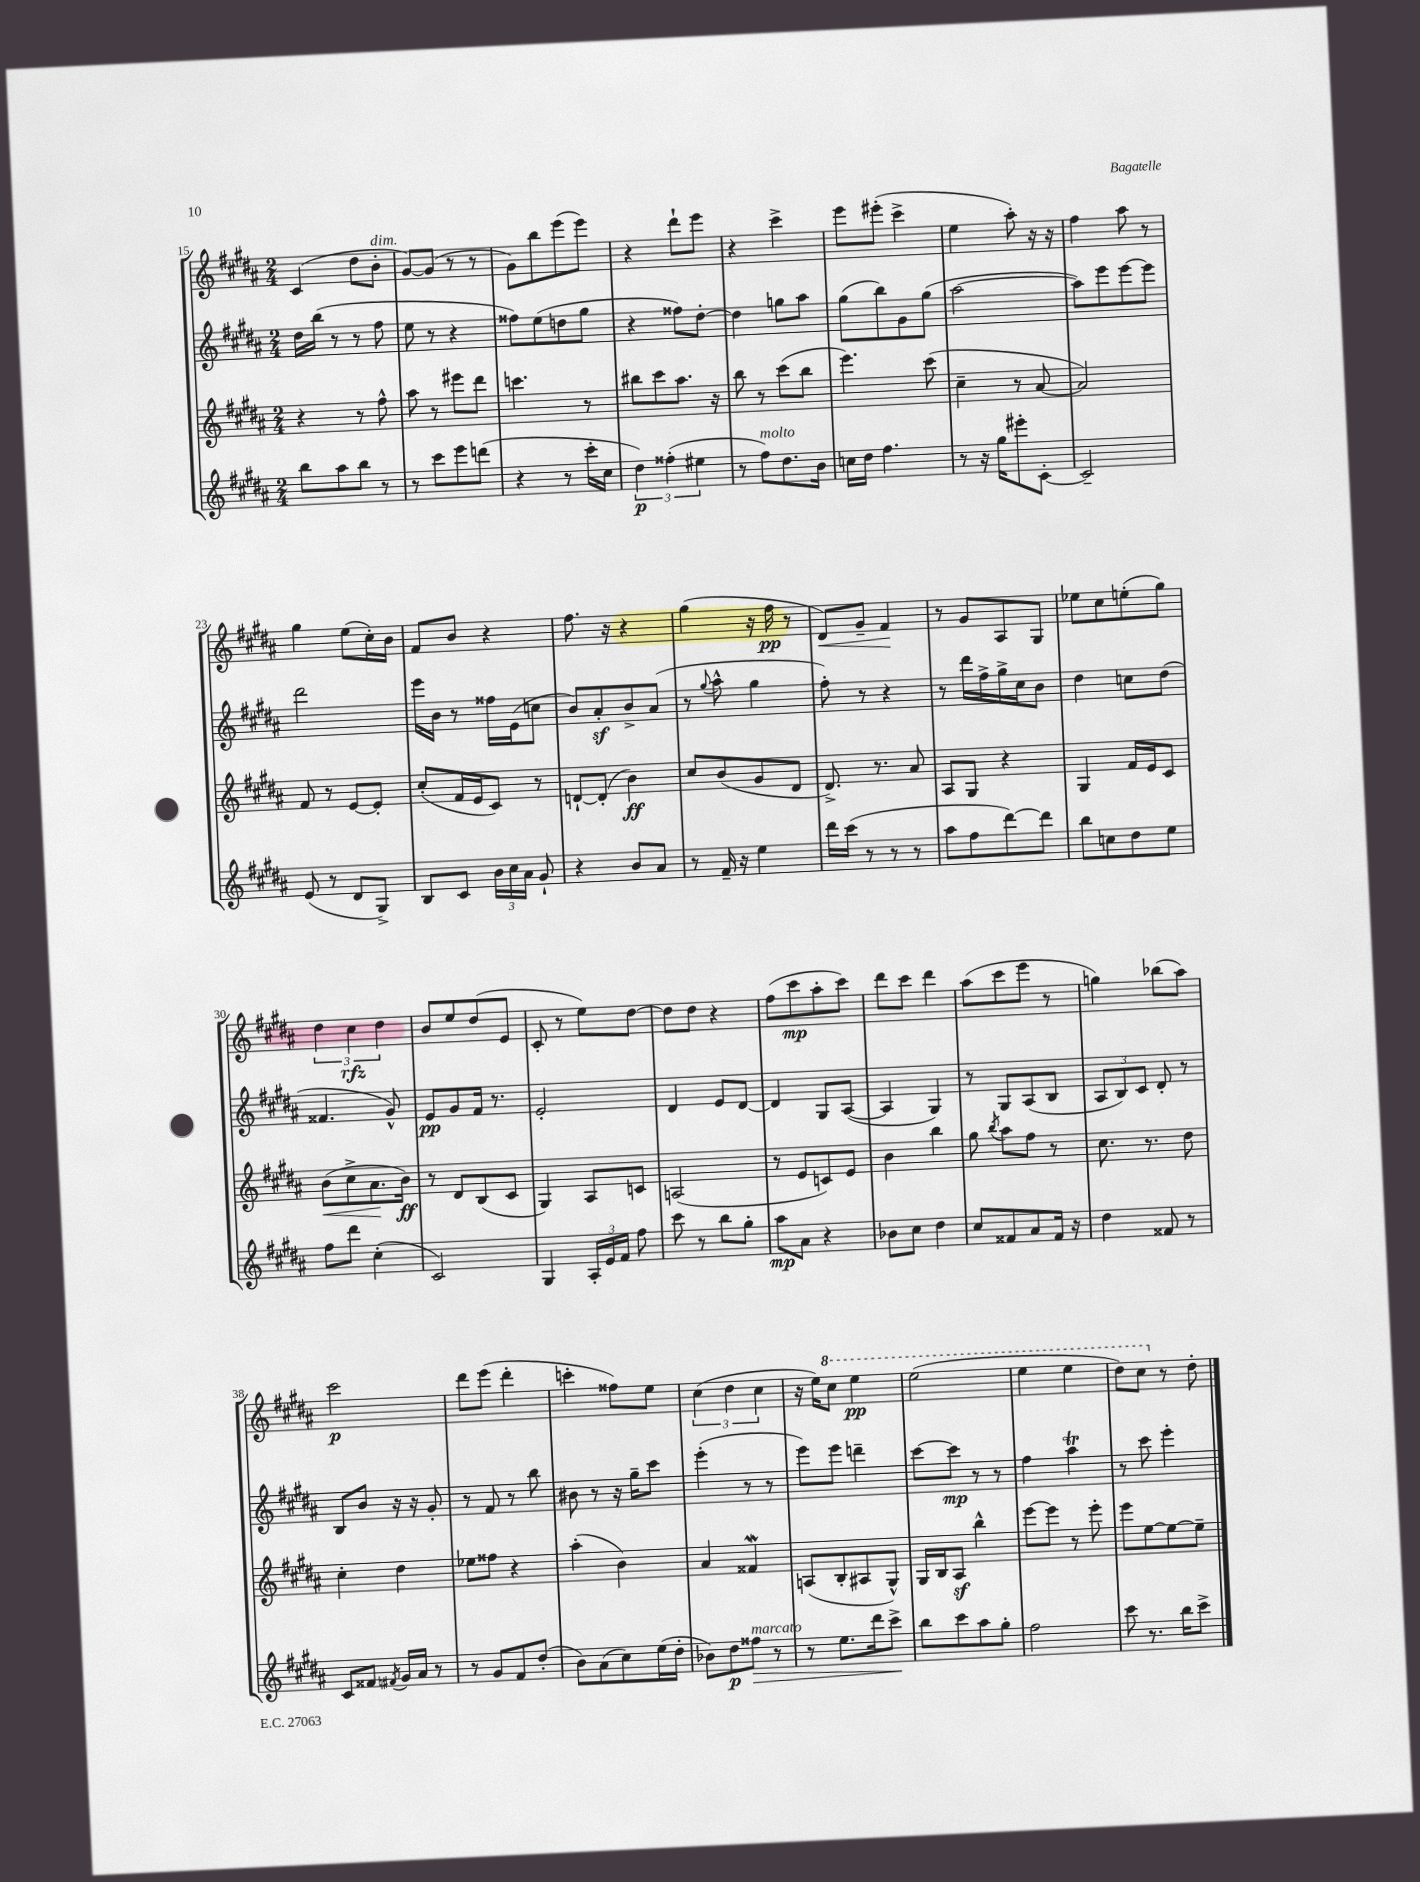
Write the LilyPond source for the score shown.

<<
\new StaffGroup <<
\new Staff = "s0" {
    \clef treble \key b \major \numericTimeSignature \time 2/4
    \autoBeamOff cis'4( dis''8[ b'8]-.^\markup { \italic "dim." } |
    gis'8[~) gis'8]( r8 r8 |
    gis'8[) b''8 e'''8( e'''8]) |
    r4 dis'''8[-! e'''8] |
    r4 cis'''4-> |
    e'''8[ eis'''8]-.( cis'''4-> |
    e''4 ais''8-.) r16 r16 |
    fis''4 ais''8 r8 |
    gis''4 e''8[( cis''16-.) b'16] |
    fis'8[ b'8] r4 |
    fis''8. r16 r4 |
    gis''4( r16 fis''16\pp r8 |
    dis'8[\<) gis'8]-- fis'4\! |
    r8 gis'8[ ais8 gis8] |
    ees''8[ cis''8 e''8-.( gis''8]) |
    \tuplet 3/2 { dis''4 cis''4\rfz dis''4 } |
    b'8[ e''8 dis''8( e'8] |
    cis'8-. r8 e''8[) dis''8]~ |
    dis''8[ dis''8] r4 |
    fis''8[( cis'''8\mp ais''8-. cis'''8]) |
    dis'''8[ cis'''8] dis'''4 |
    ais''8[( cis'''8 e'''8] r8 |
    g''4) bes''8[( ais''8]) |
    cis'''2\p |
    dis'''8[ e'''8]( dis'''4-. |
    c'''4-. fisis''8[) e''8] |
    \tuplet 3/2 { cis''4( dis''4 cis''4 } |
    r16 e''16[) \ottava #1 cis'''8] e'''4\pp |
    e'''2( |
    e'''4 e'''4 |
    dis'''8[) cis'''8] \ottava #0 r8 dis''8-. \bar "|." |
}
\new Staff = "s1" {
    \clef treble \key b \major \numericTimeSignature \time 2/4
    \autoBeamOff dis''16[ b''16]( r8 r8 fis''8 |
    e''8 r8 r4 |
    fisis''8[) e''8( d''8 gis''8] |
    r4 fisis''8[) dis''8]~-. |
    dis''4 g''8[ ais''8] |
    gis''8[( b''8) gis'8 gis''8]( |
    ais''2~ |
    ais''8[) e'''8 e'''8~ e'''8] |
    dis'''2 |
    e'''16[ b'16] r8 fisis''16[ e'16( c''8] |
    b'8[) ais'8-.\sf b'8-> ais'8]( |
    r8 \appoggiatura { gis''8 } ais''8-^ gis''4 |
    fis''8-.) r8 r4 |
    r8 dis'''16[ fis''16-> gis''16-> cis''16 b'8] |
    dis''4 c''8[ dis''8]( |
    fisis'4. gis'8-^) |
    e'8[\pp gis'8 fis'16] r8. |
    e'2-. |
    dis'4 e'8[ dis'8]~ |
    dis'4 gis8[ ais8]~( |
    ais4 gis4) |
    r8 gis8[ ais8( b8] |
    \tuplet 3/2 { ais8[ b8) cis'8] } dis'8-. r8 |
    b8[ b'8] r16 r16 gis'8-. |
    r8 fis'8 r8 b''8 |
    bis'8 r8 r16 gis''16[-- cis'''8] |
    e'''4-.( r8 r8 |
    e'''8[) e'''8] d'''4-- |
    cis'''8[~ cis'''8]\mp r8 r8 |
    fis''4 ais''4\trill |
    r8 cis'''8 e'''4-. \bar "|." |
}
\new Staff = "s2" {
    \clef treble \key b \major \numericTimeSignature \time 2/4
    \autoBeamOff r4 r8 fis''8-^ |
    ais''8 r8 eis'''8[ dis'''8] |
    c'''4. r8 |
    bis''8[ cis'''8 ais''8.] r16 |
    b''8 r8 cis'''8[( b''8] |
    e'''4.) cis'''8( |
    cis''4-- r8 ais'8~ |
    ais'2) |
    fis'8 r8 e'8[~ e'8]-. |
    cis''8[-.( fis'16 e'16 cis'8]) r8 |
    d'8[~-! d'8]-.( b'4\ff) |
    cis''8[ b'8( gis'8 dis'8] |
    dis'8.->) r8. ais'8 |
    ais8[ gis8] r4 |
    gis4 fis'16[ e'16 cis'8] |
    b'8[\<( cis''8-> ais'8.\! b'16]\ff) |
    r8 dis'8[ b8( cis'8] |
    gis4) ais8[ c'8] |
    a2( |
    r8 e'8[ c'8) e'8] |
    b'4 b''4 |
    gis''8 \acciaccatura { b''8 } ais''8[ fis''8] r8 |
    cis''8. r8. dis''8 |
    cis''4-. dis''4 |
    ees''8[ fisis''8] r4 |
    ais''4-.( b'4) |
    ais'4 fisis'4\mordent |
    a8[( b8-. ais8 gis8]-^) |
    gis16[ b16 ais8]\sf b''4-^ |
    e'''8[~ e'''8] r8 e'''8-. |
    e'''8[ e''8~ e''8~ e''8]-- \bar "|." |
}
\new Staff = "s3" {
    \clef treble \key b \major \numericTimeSignature \time 2/4
    \autoBeamOff b''8[ ais''8 b''8] r8 |
    r8 cis'''8[ e'''8 d'''8]( |
    r4 r8 cis'''16[-. cis''16] |
    \tuplet 3/2 { dis''4\p) fisis''4-.( eis''4 } |
    r8 fis''8[^\markup { \italic "molto" }) dis''8. b'16] |
    c''16[ dis''16] fis''4. |
    r8 r16 gis''16[ eis'''8-. cis'8]~-. |
    cis'2-- |
    e'8( r8 dis'8[ gis8]->) |
    b8[ cis'8] \tuplet 3/2 { b'16[ cis''16 ais'16] } gis'8-! |
    r4 b'8[ ais'8] |
    r8 fis'16-- r16 e''4 |
    dis'''16[ cis'''16]( r8 r8 r8 |
    ais''8[ fis''8 dis'''8~) dis'''8] |
    b''8[ c''8 dis''8 e''8] |
    fis''8[ dis'''8] cis''4-.( |
    cis'2) |
    gis4 \tuplet 3/2 { ais16[-. e'16 fis'16] } fis''8 |
    cis'''8 r8 b''8[ gis''8]-. |
    ais''8[\mp ais'8] r4 |
    bes'8[ cis''8] dis''4 |
    cis''8[ fisis'8 ais'8 fisis'16] r16 |
    dis''4 fisis'8 r8 |
    cis'8[ fisis'8] \acciaccatura { fis'8 } gis'16[ ais'16] r8 |
    r8 gis'8[ fis'8 dis''8]-.( |
    b'8[) ais'8( cis''8) e''16( dis''16]-. |
    bes'8[) dis''8\p fisis''8]\>^\markup { \italic "marcato" } r8 |
    r8 e''8.[ dis'''16 cis'''8]->\! |
    b''8[ cis'''8 ais''8 gis''8]-. |
    fis''2 |
    cis'''8 r8. b''16[ cis'''8]-> \bar "|." |
}
>>
>>
\layout { \context { \Score currentBarNumber = #15 } }
